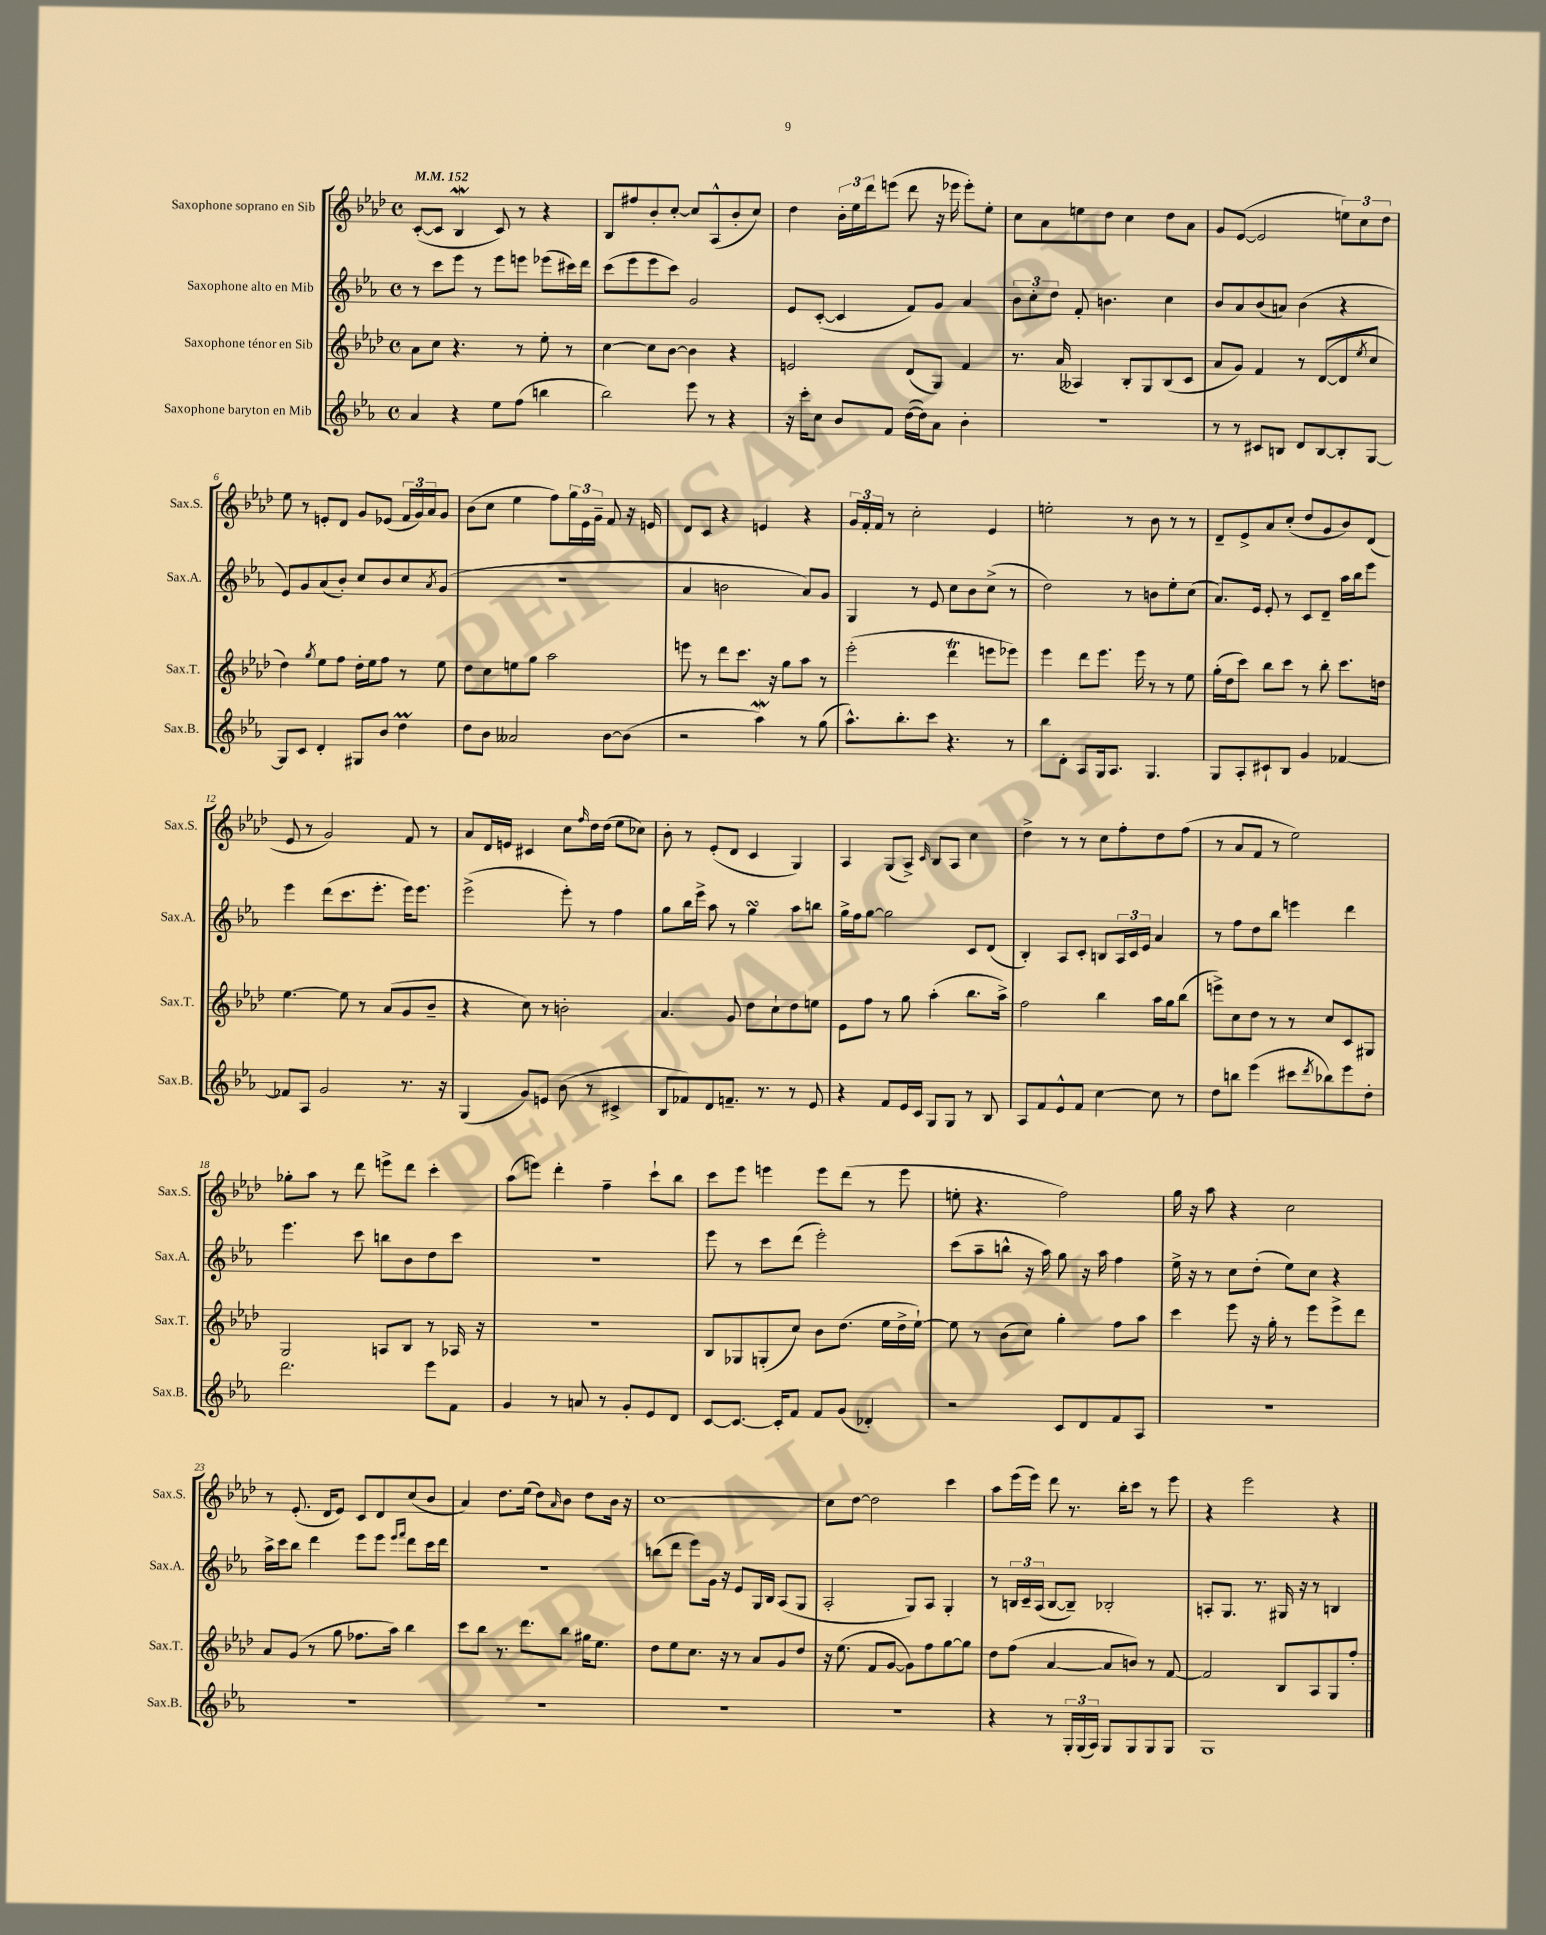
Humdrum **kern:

**kern	**kern	**kern	**kern
*part4	*part3	*part2	*part1
*staff4	*staff3	*staff2	*staff1
*I"Saxophone baryton en Mib	*I"Saxophone ténor en Sib	*I"Saxophone alto en Mib	*I"Saxophone soprano en Sib
*I'Sax.B.	*I'Sax.T.	*I'Sax.A.	*I'Sax.S.
*clefG2	*clefG2	*clefG2	*clefG2
*k[b-e-a-]	*k[b-e-a-d-]	*k[b-e-a-]	*k[b-e-a-d-]
*M4/4	*M4/4	*M4/4	*M4/4
*met(c)	*met(c)	*met(c)	*met(c)
*MM152	*MM152	*MM152	*MM152
=1	=1	=1	=1
4a-/	8a-\L	8r	([8c'/L
.	8cc\J	8ccc\L	8c/J]
4r	4.r	8eee-\J	4B-W/
.	.	8r	.
8ee-\L	.	8eee-\L	8c/)
(8ff\J	8r	8eeen\J	8r
4bbn\	8ee-'\	(8eee-X\L	4r
.	8r	16ccc#X\L)	.
.	.	16ddd\JJ	.
=2	=2	=2	=2
2bb-\)	[4cc\	(8ccc\L	8B-/L
.	.	8eee-\	8ff#X/
.	8cc\L]	8eee-\	8b-'/
.	[8b-\J	8ccc\J)	[8cc'/J
8eee-\	4b-\]	2g/	8cc/L]
8r	.	.	(8A-^^/
4r	4r	.	8b-'/
.	.	.	8cc/J)
=3	=3	=3	=3
16r	2en/	8e-/L	4dd-\
16ccc'\KL	.	.	.
8cc\J	.	([8c'/J	.
8b-/L	.	4c/]	24b-'\LL
.	.	.	24ee-\
.	.	.	24ddd-\J
8f/J	.	.	(8eeen\J
([16dd\LL	(8d-/L	8f/L)	8ddd-\
16dd\J])	.	.	.
8a-\J	8G/J)	8g/J	16r
.	.	.	16eee-X\
4b-'\	4f/	4a-/	8eee-'\L)
.	.	.	8ee-'\J
=4	=4	=4	=4
1r	8.r	12b-\L	8cc\L
.	.	12cc'\	.
.	.	.	8a-\
.	.	12dd\J	.
.	(16a-/	.	.
.	4A--X/)	8f'/	8een\
.	.	4.bn\	8dd-\J
.	8B-'/L	.	4cc\
.	8G/	.	.
.	(8B-/	4cc\	8dd-\L
.	8c/J	.	8a-\J
=5	=5	=5	=5
8r	8a-/L	8b-/L	8g/L
8r	8g/J)	8a-/	([8e-/J
8c#X/L	4f/	(8b-/	2e-/]
8Bn/J	.	8an/J)	.
8d/L	8r	(4b-\	.
[8B/	([8d-/L	.	.
8B'/]	8d-/]	4r	12een\L)
.	.	.	12cc\
.	8qee-/	.	.
[8G/J	8cc/J	.	.
.	.	.	12dd-\J
!!LO:LB:g=z
=6	=6	=6	=6
8G/L]	4dd-\)	8e-/L)	8ee-\
8c/J	.	8g/	8r
.	8qgg/	.	.
4d'/	8ee-\L	(8a-/	8en'/L
.	8ff\J	8b-'/J)	8d-/J
8G#X/L	16dd-'\LL	8cc/L	8g/L
.	16ee-\J	.	.
8b-/J	8ff\J	8b-/	(8e-X/J
4ddm\	8r	8cc/	24f/LL
.	.	.	24g/)
.	.	.	24a-/J
.	.	8qa-/	.
.	8ee-\	(8g/J	8g/J
=7	=7	=7	=7
8dd\L	8dd-\L	1r	(8b-\L
8b-\J	8cc\	.	8cc\J
2a--X/	8een\	.	4ee-\
.	8gg\J	.	.
.	2aa-\	.	8ff\L)
.	.	.	24gg\L
.	.	.	24e-\
.	.	.	24g~\JJ
[8b-\L	.	.	8f/
(8b-\J]	.	.	16r
.	.	.	16en/
=8	=8	=8	=8
2r	8eeen\	4a-/	8d-/L
.	8r	.	8c/J
.	8ddd-\L	2bn\	4r
.	8.ccc\J	.	.
4aa-w\)	.	.	4en/
.	16r	.	.
.	8gg\L	.	.
8r	8aa-\J	8a-/L)	4r
(8gg\	8r	8g/J	.
=9	=9	=9	=9
8.aa-^^\L)	(2eee-'\	4G/	24g/LL
.	.	.	24f'/
.	.	.	24f/JJ
.	.	.	8r
8.bb-'\	.	.	.
.	.	8r	2cc'\
8ccc\J	.	8e-/	.
4.r	4ddd-T\	8cc\L	.
.	.	8b-\	.
.	8eeen\L	(8cc^\J	4e-/
8r	8eee-X\J)	8r	.
=10	=10	=10	=10
8bb-\L	4eee-\	2dd\)	2een'\
8d'\J	.	.	.
8A-/L	8ddd-\L	.	.
16G/k	8.eee-\J	.	.
8.A-/J	.	.	.
.	.	8r	8r
.	16eee-\	.	.
4.G/	8r	8bn\L	8b-\
.	8r	8ee-'\	8r
.	8ee-\	(8cc\J	8r
=11	=11	=11	=11
8G/L	(16gg'\LL	8.a-/L)	8d-~/L
.	16dd-\J	.	.
8A-'/	8ccc\J)	.	8e-^/
.	.	16e-/Jk	.
8c#X`/	8bb-\L	8e-'/	8a-/
8B-/J	8ccc\J	8r	(8cc'/J
4g/	8r	8c/L	8dd-/L
.	8bb-'\	8d~/J	8g/
[4f-X/	8.ccc\L	16aa-\LL	8b-/)
.	.	16bb-\J	.
.	.	8eee-\J	(8d-/J
.	16ddn\Jk	.	.
!!LO:LB:g=z
=12	=12	=12	=12
8f-X/L]	[4.ee-\	4eee-\	8e-/
8A-/J	.	.	8r
2g/	.	(8ddd\L	2g/)
.	8ee-\]	8.ccc\	.
.	8r	.	.
.	.	8.eee-'\J	.
.	(8a-/L	.	.
8.r	8g/	16eee-\KL)	8f/
.	.	8.eee-\J	.
.	8b-~/J	.	8r
16r	.	.	.
=13	=13	=13	=13
(4G/	4r	(2eee-^\	8a-/L
.	.	.	16d-/L
.	.	.	16en/JJ
8g/L)	8cc\)	.	4c#X/
8en/J	8r	.	.
(8b-\	2bn'\	8eee-'\)	8cc\L
.	.	.	16qqff/
8r	.	8r	16dd-\L
.	.	.	(16dd-\JJ
4c#X^/	.	4ff\	8ee-\L
.	.	.	8cc-X\J)
=14	=14	=14	=14
8B-/L	4.a-/	8gg\L	8b-'\
8f-X/)	.	16bb-\L	8r
.	.	16eee-^\JJ	.
8d/	.	8aa-\	(8e-'/L
8.fn~/J	8g/	8r	8d-/J
.	8dd-\L	4ggsSsS\	4c/
8.r	.	.	.
.	8cc`\	.	.
8r	8dd-\	8aa-\L	4G/)
8e-/	8een\J	8bbn\J	.
=15	=15	=15	=15
4r	8e-\L	16gg^\LL	4A-/
.	.	16ff\J	.
.	8ff\J	[8gg\J	.
8f/L	8r	2gg\]	(8G/L
16e-/L	8gg\	.	8A-^/J)
16c/JJ	.	.	.
.	.	.	16qqc/
8G/L	(4aa-'\	.	8B-/L
8G/J	.	.	8A-/J
8r	8.bb-\L	8c/L	4cc\
8B-/	.	(8d/J	.
.	16aa-^\Jk)	.	.
=16	=16	=16	=16
8A-/L	2ff\	4B-'/)	4dd-^\
8f/	.	.	.
8e-^^/	.	8A-/L	8r
8f/J	.	8c'/J	8r
[4cc\	4bb-\	8Bn/L	8cc\L
.	.	24A-/L	8ff'\
.	.	24c/	.
.	.	24e-/JJ	.
8cc\]	16aa-\LL	4a-/	8dd-\
.	16gg\J	.	.
8r	(8bb-\J	.	(8ff\J
=17	=17	=17	=17
8dd\L	8eeen^\L)	8r	8r
8bbn\J	8cc\	8ff\L	8a-/L
(4eee-\	8dd-\J	8dd\	8f/J
.	8r	8bb-\J	8r
8ccc#X\L	8r	4eeen\	2ee-\)
8qddd/	.	.	.
8bb-X\)	8cc/L	.	.
8eee-\	8c/	4ddd\	.
8dd'\J	8G#X/J	.	.
!!LO:LB:g=z
=18	=18	=18	=18
2.ddd\	2G/	4.eee-\	8gg-X'\L
.	.	.	8aa-\J
.	.	.	8r
.	.	8ccc\	8ddd-\
.	8An/L	8bbn\L	8eeen^\L
.	8B-/J	8b-\	8ddd-\J
8eee-\L	8r	8dd\	4ccc'\
8f\J	16A-X/	8ccc\J	.
.	16r	.	.
=19	=19	=19	=19
4g/	1r	1r	(8aa-\L
.	.	.	8eeen\J)
8r	.	.	4ddd-'\
8an/	.	.	.
8r	.	.	4ff~\
8g'/L	.	.	.
8e-/	.	.	8ccc`\L
8d/J	.	.	8bb-\J
=20	=20	=20	=20
[8c/L	8B-/L	8eee-\	8ccc\L
8.c/J_	8G-X/	8r	8eee-\J
.	(8Gn'/	8ccc\L	4eeen\
16c'/KL]	.	.	.
8f/J	8cc/J)	(8ddd\J	.
8f/L	8b-\L	2eee-'\)	8eee\L
(8g/J	(8.dd-\J	.	(8ddd-\J
4d-X'/)	.	.	8r
.	16ee-\LL	.	.
.	16dd-^\	.	8eee\
.	[16ee-`\JJ)	.	.
=21	=21	=21	=21
2r	8ee-\]	(8ccc\L	8een'\
.	8r	8aa-~\	4.r
.	(8b-\L	8bbn^^\J	.
.	8cc\J)	16r	.
.	.	16aa-\)	.
8c/L	4gg'\	8gg\	2ff\)
8d/	.	16r	.
.	.	16aa-\	.
8f/	8ff\L	4ff\	.
8A-/J	8aa-\J	.	.
=22	=22	=22	=22
1r	4ccc\	16ee-^\	16gg\
.	.	16r	16r
.	.	8r	8aa-\
.	8eee-\	8cc\L	4r
.	16r	(8dd'\J	.
.	16gg'\	.	.
.	8r	8ee-\L)	2cc\
.	8eee-\L	8cc\J	.
.	8eee-^\	4r	.
.	8ddd-\J	.	.
!!LO:LB:g=z
=23	=23	=23	=23
1r	8a-/L	16aa-^\LL	8r
.	.	16ccc\J	.
.	(8g/J	8bb-\J	(8.e-'/
.	8r	4ddd\	.
.	.	.	16d-/KL
.	8gg\	.	8e-/J)
.	8.ff-X\L	8eee-\L	8c/L
.	.	8eee-\J	8d-/
.	16aa-\Jk)	.	.
.	.	16qqeee-/LL	.
.	.	16qqfff/JJ	.
.	4bb-\	8ddd\L	(8cc/
.	.	16ccc\L	8b-/J
.	.	16ddd\JJ	.
=24	=24	=24	=24
1r	8ccc\L	1r	4a-/)
.	8bb-\J	.	.
.	8.r	.	8.dd-\L
.	8.ddd-\L	.	(16ee-\Jk
.	.	.	8dd-\L)
.	.	.	16qqa-/
.	8bb-\J	.	8b-\J
.	16gg#X\KL	.	8dd-\L
.	8.ee-\J	.	.
.	.	.	16b-\Jk
.	.	.	16r
=25	=25	=25	=25
1r	8dd-\L	(8bbn\L	[1cc
.	8ee-\	8ddd\J	.
.	8.cc\J	8eee-\L)	.
.	.	16g\Jk	.
.	16r	16r	.
.	8r	8e-/L	.
.	8a-/L	16G/L	.
.	.	16B-/JJ	.
.	8g/	(8A-/L	.
.	8dd-/J	8G/J	.
=26	=26	=26	=26
1r	16r	2A-'/	8cc\L]
.	(8.ee-\	.	.
.	.	.	[8dd-\J
.	8f/L	.	2dd-\]
.	[8g/J	.	.
.	8g\L])	8G/L)	.
.	8ff\	8A-/J	.
.	[8gg\	4G'/	4ccc\
.	8gg\J]	.	.
=27	=27	=27	=27
4r	8dd-\L	8r	8aa-\L
.	(8ff\J	24Bn/LL	(16eee-\L
.	.	24c~/	.
.	.	.	16eee-\JJ)
.	.	(24A-/JJ	.
8r	[4a-/	[8B/L	8ddd-\
24G'/LL	.	8B~/J])	8.r
(24G/	.	.	.
24A-/JJ)	.	.	.
8G/L	8a-/L]	2B-X'/	.
.	.	.	16bb-'\KL
8G/	8bn/J)	.	8ccc\J
8G/	8r	.	8r
8G/J	[8f/	.	8eee-\
=28	=28	=28	=28
1G	2f/]	8An'/L	4r
.	.	8.G/J	.
.	.	.	2eee-\
.	.	8.r	.
.	8B-/L	16G#X/	.
.	.	16r	.
.	8A-/	8r	.
.	8G/	4Bn/	4r
.	8ff'/J	.	.
==	==	==	==
*-	*-	*-	*-
